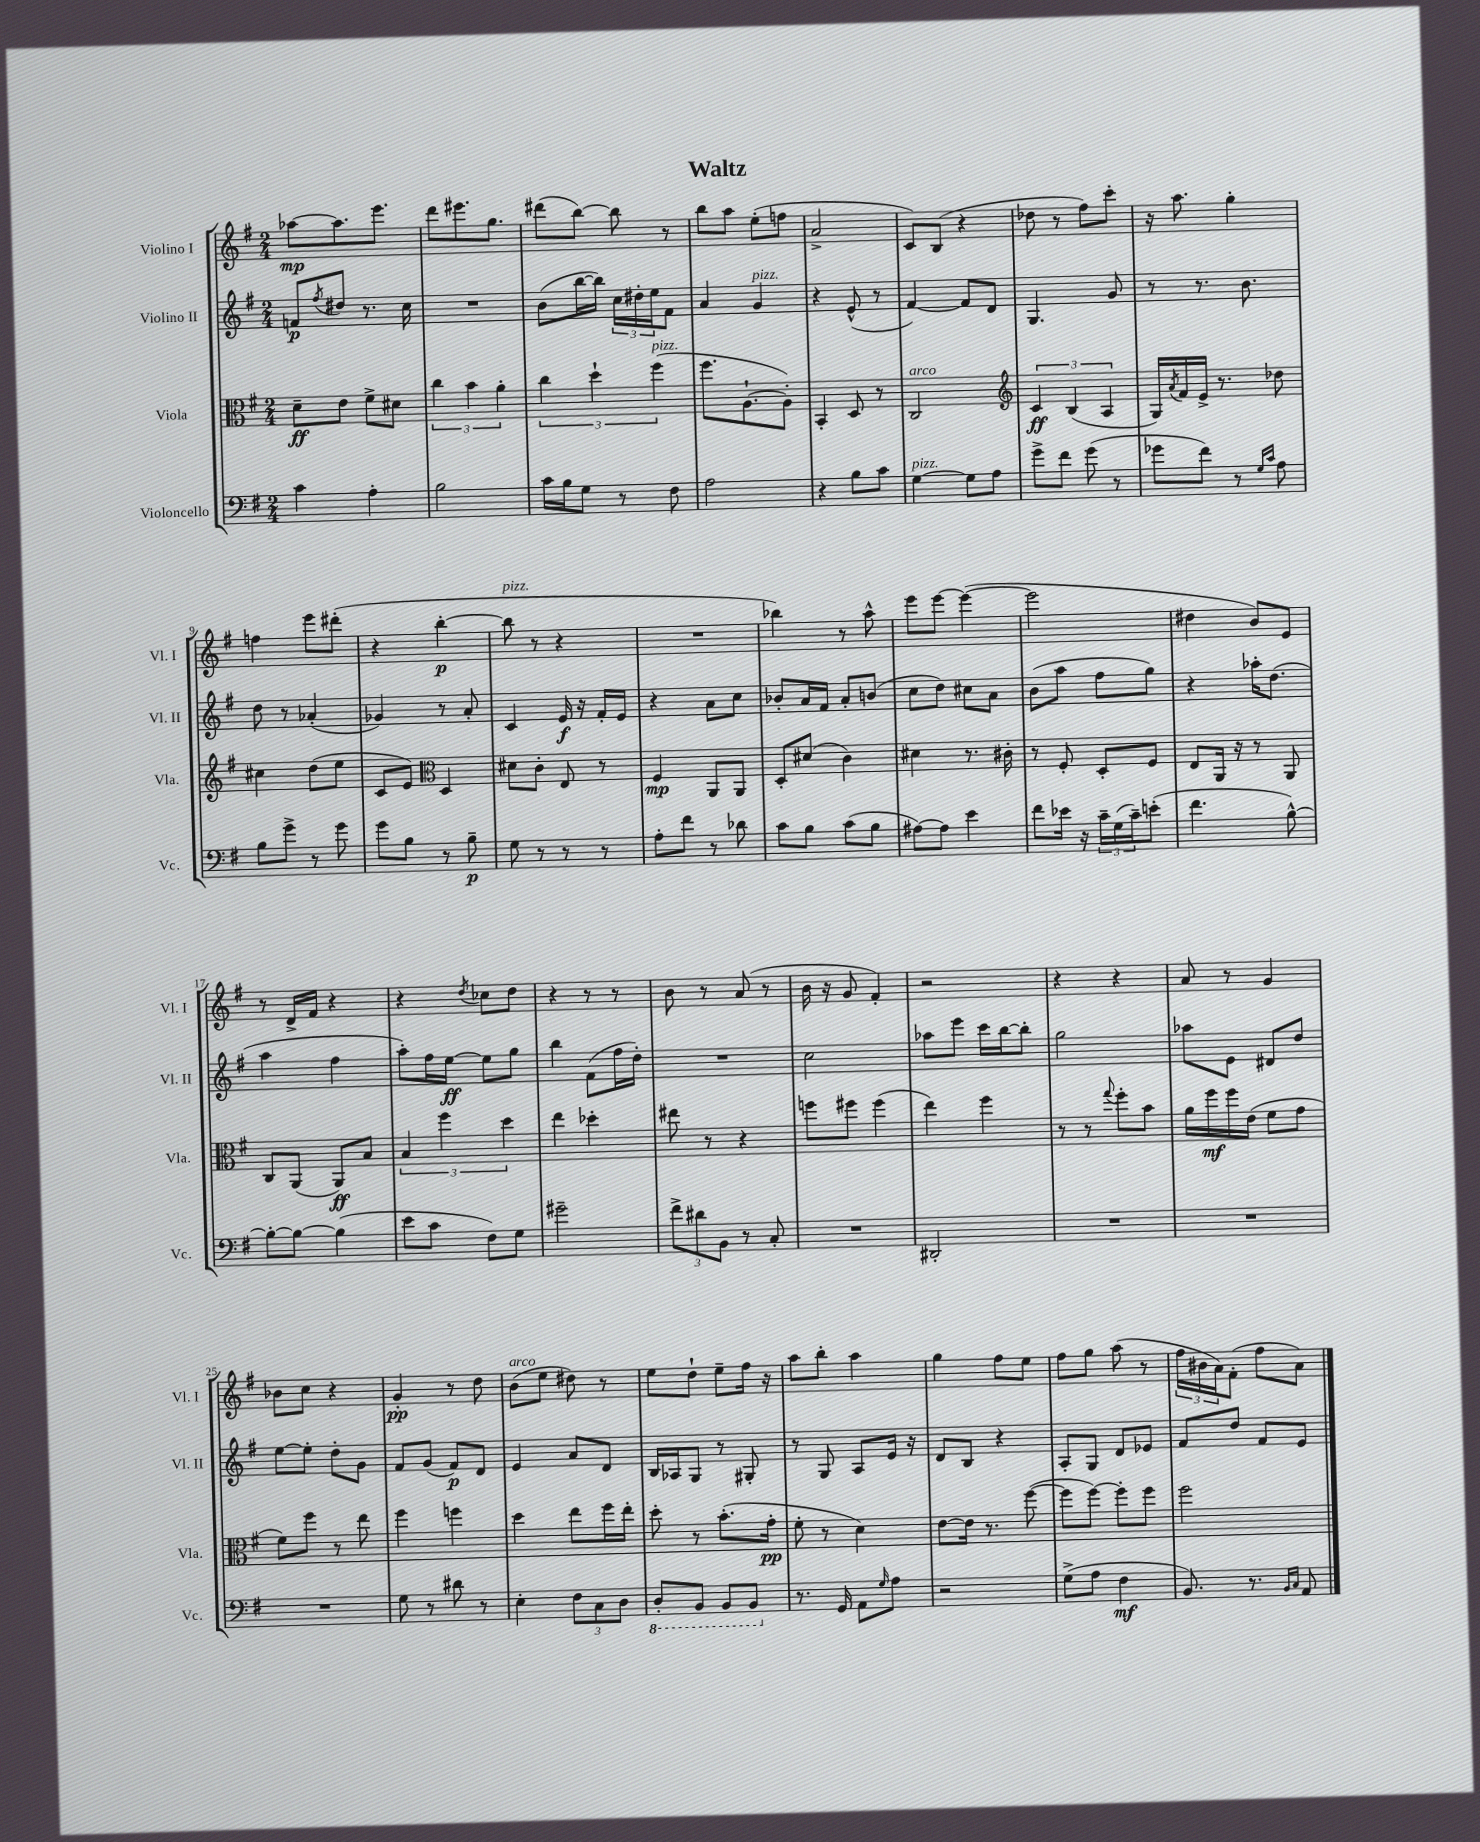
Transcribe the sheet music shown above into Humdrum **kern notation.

**kern	**dynam	**kern	**dynam	**kern	**dynam	**kern	**dynam
*part4	*part4	*part3	*part3	*part2	*part2	*part1	*part1
*staff4	*staff4	*staff3	*staff3	*staff2	*staff2	*staff1	*staff1
*I"Violoncello	*	*I"Viola	*	*I"Violino II	*	*I"Violino I	*
*I'Vc.	*	*I'Vla.	*	*I'Vl. II	*	*I'Vl. I	*
*clefF4	*	*clefC3	*	*clefG2	*	*clefG2	*
*k[f#]	*	*k[f#]	*	*k[f#]	*	*k[f#]	*
*M2/4	*	*M2/4	*	*M2/4	*	*M2/4	*
=1	=1	=1	=1	=1	=1	=1	=1
4c\	.	8d~\L	ff	8fn/L	p	[8aa-X\L	mp
.	.	.	.	8qff#/	.	.	.
.	.	8e\J	.	8dd#X/J	.	8.aa-\]	.
4A'\	.	8f#^\L	.	8.r	.	.	.
.	.	.	.	.	.	8.eee\J	.
.	.	8d#X\J	.	.	.	.	.
.	.	.	.	16cc\	.	.	.
=2	=2	=2	=2	=2	=2	=2	=2
2B\	.	6cc\	.	2r	.	8ddd\L	.
.	.	.	.	.	.	8.eee#X\	.
.	.	6b\	.	.	.	.	.
.	.	.	.	.	.	8.gg\J	.
.	.	6a'\	.	.	.	.	.
=3	=3	=3	=3	=3	=3	=3	=3
16c\LL	.	6cc\	.	(8b\L	.	(8ddd#X\L	.
16B\J	.	.	.	.	.	.	.
8G\J	.	.	.	[16bb\L	.	[8bb\J)	.
.	.	6dd`\	.	.	.	.	.
.	.	.	.	16bb\JJ])	.	.	.
8r	.	.	.	24cc\LL	.	8bb\]	.
.	.	.	.	24dd#X'\	.	.	.
!	!	!LO:TX:a:i:t=pizz.	!	!	!	!	!
.	.	(6ff#\	.	24ee\J	.	.	.
8F#\	.	.	.	8f#\J	.	8r	.
=4	=4	=4	=4	=4	=4	=4	=4
2A\	.	8.ff#\L	.	4a/	.	8bb\L	.
.	.	.	.	.	.	8aa\J	.
.	.	[8.A`\	.	.	.	.	.
!	!	!	!	!LO:TX:a:i:t=pizz.	!	!	!
.	.	.	.	4g/	.	(8ee'\L	.
.	.	8A'\J])	.	.	.	8ffn\J	.
=5	=5	=5	=5	=5	=5	=5	=5
4r	.	4BB'/	.	4r	.	2a^/	.
8B\L	.	8D/	.	(8e^^/	.	.	.
8c\J	.	8r	.	8r	.	.	.
=6	=6	=6	=6	=6	=6	=6	=6
!	!	!LO:TX:a:i:t=arco	!	!	!	!	!
!LO:TX:a:i:t=pizz.	!	!	!	!	!	!	!
[4G\	.	2C/	.	[4f#/)	.	8c/L)	.
.	.	.	.	.	.	(8B/J	.
8G\L]	.	.	.	8f#/L]	.	4r	.
8A\J	.	.	.	8d/J	.	.	.
=7	=7	=7	=7	=7	=7	=7	=7
*	*	*clefG2	*	*	*	*	*
8g^\L	.	6c/	ff	4.G/	.	8dd-X\	.
8f#\J	.	.	.	.	.	8r	.
.	.	(6B/	.	.	.	.	.
(8g\	.	.	.	.	.	8ff#\L)	.
.	.	6A/	.	.	.	.	.
8r	.	.	.	8g/	.	8ccc'\J	.
=8	=8	=8	=8	=8	=8	=8	=8
8g-X\L	.	16G/LL)	.	8r	.	16r	.
.	.	8qa/	.	.	.	.	.
.	.	16f#/	.	.	.	8.aa\	.
8f#\J)	.	16e^/JJ	.	8.r	.	.	.
.	.	8.r	.	.	.	.	.
8r	.	.	.	.	.	4gg'\	.
.	.	.	.	8.b\	.	.	.
16qqG/LL	.	.	.	.	.	.	.
16qqc/JJ	.	.	.	.	.	.	.
8A\	.	8dd-X\	.	.	.	.	.
!!LO:LB:g=z
=9	=9	=9	=9	=9	=9	=9	=9
8B\L	.	4cc#X\	.	8dd\	.	4ffn\	.
8g^\J	.	.	.	8r	.	.	.
8r	.	(8dd\L	.	(4a-X'/	.	8eee\L	.
8g\	.	8ee\J	.	.	.	(8ddd#X'\J	.
=10	=10	=10	=10	=10	=10	=10	=10
8g\L	.	8c/L	.	4g-X/)	.	4r	.
8B\J	.	8e/J)	.	.	.	.	.
*	*	*clefC3	*	*	*	*	*
8r	.	4D/	.	8r	.	[4bb'\	p
8B~\	p	.	.	8a'/	.	.	.
=11	=11	=11	=11	=11	=11	=11	=11
!	!	!	!	!	!	!LO:TX:a:i:t=pizz.	!
8G\	.	8d#X\L	.	4c/	.	8bb\]	.
8r	.	8c'\J	.	.	.	8r	.
8r	.	8E/	.	16e/	f	4r	.
.	.	.	.	16r	.	.	.
8r	.	8r	.	16f#'/LL	.	.	.
.	.	.	.	16e/JJ	.	.	.
=12	=12	=12	=12	=12	=12	=12	=12
8A'\L	.	4F#/	mp	4r	.	2r	.
8f#\J	.	.	.	.	.	.	.
8r	.	8AA/L	.	8a\L	.	.	.
8d-X\	.	8AA/J	.	8cc\J	.	.	.
=13	=13	=13	=13	=13	=13	=13	=13
8c\L	.	8D'/L	.	8b-X'/L	.	4bb-X\)	.
8B\J	.	(8d#X/J	.	16a/L	.	.	.
.	.	.	.	16f#/JJ	.	.	.
(8c\L	.	4c\)	.	8a'/L	.	8r	.
8B\J	.	.	.	(8bn/J	.	8aa^^\	.
=14	=14	=14	=14	=14	=14	=14	=14
[8A#X\L)	.	4d#X\	.	8cc\L	.	8eee\L	.
8A#\J]	.	.	.	8dd\J)	.	[8eee\J	.
4e\	.	8.r	.	8cc#X\L	.	(4eee\_	.
.	.	.	.	8a\J	.	.	.
.	.	16c#X'\	.	.	.	.	.
=15	=15	=15	=15	=15	=15	=15	=15
8f#\L	.	8r	.	(8b\L	.	2eee\]	.
16e-X\Jk	.	8F#'/	.	8aa\J	.	.	.
16r	.	.	.	.	.	.	.
24c~\LL	.	8D'/L	.	8ff#\L	.	.	.
(24G\	.	.	.	.	.	.	.
24c~\J)	.	.	.	.	.	.	.
(8en'\J	.	8F#/J	.	8gg\J)	.	.	.
=16	=16	=16	=16	=16	=16	=16	=16
4.f#\	.	8E/L	.	4r	.	4dd#X\	.
.	.	16AA/Jk	.	.	.	.	.
.	.	16r	.	.	.	.	.
.	.	8r	.	16aa-X'\KL	.	8b/L)	.
.	.	.	.	(8.dd\J	.	.	.
[8B^^\)	.	8AA/	.	.	.	8e/J	.
!!LO:LB:g=z
=17	=17	=17	=17	=17	=17	=17	=17
8B'\L_	.	8C/L	.	4aa\	.	8r	.
8B\J_	.	(8AA/J	.	.	.	16d^/LL	.
.	.	.	.	.	.	16f#/JJ	.
(4B\]	.	8AA/L)	ff	4ff#\	.	4r	.
.	.	8B/J	.	.	.	.	.
=18	=18	=18	=18	=18	=18	=18	=18
8e\L	.	6B/	.	8aa'\L)	.	4r	.
8c\J	.	.	.	16ff#\L	.	.	.
.	.	6ff#\	.	.	.	.	.
.	.	.	.	[16ee\JJ	ff	.	.
.	.	.	.	.	.	8qdd/	.
8F#\L)	.	.	.	8ee\L]	.	8cc-X\L	.
.	.	6dd\	.	.	.	.	.
8G\J	.	.	.	8gg\J	.	8dd\J	.
=19	=19	=19	=19	=19	=19	=19	=19
2g#X~\	.	4ee\	.	4bb\	.	4r	.
.	.	4dd-X'\	.	(8f#\L	.	8r	.
.	.	.	.	16ff#\L	.	8r	.
.	.	.	.	16dd'\JJ)	.	.	.
=20	=20	=20	=20	=20	=20	=20	=20
12f#^\L	.	8ee#X\	.	2r	.	8b\	.
12d#X\	.	.	.	.	.	.	.
.	.	8r	.	.	.	8r	.
12BB\J	.	.	.	.	.	.	.
8r	.	4r	.	.	.	(8a/	.
8C'/	.	.	.	.	.	8r	.
=21	=21	=21	=21	=21	=21	=21	=21
2r	.	8ffn\L	.	2cc\	.	16b\	.
.	.	.	.	.	.	16r	.
.	.	8ff#X\J	.	.	.	8g/	.
.	.	(4ff#\	.	.	.	4f#'/)	.
=22	=22	=22	=22	=22	=22	=22	=22
2DD#X'/	.	4ee\)	.	8aa-X\L	.	2r	.
.	.	.	.	8eee\J	.	.	.
.	.	4ff#\	.	16ccc\LL	.	.	.
.	.	.	.	[16bb\J	.	.	.
.	.	.	.	8bb'\J]	.	.	.
=23	=23	=23	=23	=23	=23	=23	=23
2r	.	8r	.	2gg\	.	4r	.
.	.	8r	.	.	.	.	.
.	.	8qqgg/	.	.	.	.	.
.	.	8ff#'\L	.	.	.	4r	.
.	.	8b\J	.	.	.	.	.
=24	=24	=24	=24	=24	=24	=24	=24
2r	.	16a\LL	.	8aa-X\L	.	8a/	.
.	.	16ff#\	mf	.	.	.	.
.	.	16ff#\	.	8e\J	.	8r	.
.	.	(16e\JJ	.	.	.	.	.
.	.	8f#\L	.	8d#X/L	.	4g/	.
.	.	8g\J	.	8dd/J	.	.	.
!!LO:LB:g=z
=25	=25	=25	=25	=25	=25	=25	=25
2r	.	8f#\L)	.	[8ee\L	.	8b-X\L	.
.	.	8ff#\J	.	8ee'\J]	.	8cc\J	.
.	.	8r	.	8dd'\L	.	4r	.
.	.	8ee\	.	8g\J	.	.	.
=26	=26	=26	=26	=26	=26	=26	=26
8G\	.	4ff#\	.	8f#/L	.	4g'/	pp
8r	.	.	.	(8g/J	.	.	.
8d#X\	.	4ffn\	.	8f#/L)	p	8r	.
8r	.	.	.	8d/J	.	8dd\	.
=27	=27	=27	=27	=27	=27	=27	=27
!	!	!	!	!	!	!LO:TX:a:i:t=arco	!
4E'\	.	4dd\	.	4e/	.	(8b\L	.
.	.	.	.	.	.	8ee\J	.
12F#\L	.	8ee\L	.	8a/L	.	8dd#X\)	.
12C\	.	.	.	.	.	.	.
.	.	16ff#\L	.	8d/J	.	8r	.
12D\J	.	.	.	.	.	.	.
.	.	16ee'\JJ	.	.	.	.	.
=28	=28	=28	=28	=28	=28	=28	=28
*8ba	*	*	*	*	*	*	*
8DD'/L	.	8dd'\	.	16B/LL	.	8ee\L	.
.	.	.	.	16A-X/J	.	.	.
8BBB/J	.	8r	.	8G/J	.	8dd`\J	.
8BBB/L	.	(8.b'\L	.	8r	.	8ee~\L	.
8BBB/J	.	.	.	8G#X'/	.	16ff#\Jk	.
.	.	16g'\Jk	pp	.	.	16r	.
=29	=29	=29	=29	=29	=29	=29	=29
*X8ba	*	*	*	*	*	*	*
8.r	.	8f#'\	.	8r	.	8aa\L	.
.	.	8r	.	8G/	.	8bb'\J	.
16GG/	.	.	.	.	.	.	.
8AA\L	.	4d\)	.	8A/L	.	4aa\	.
16qqG/	.	.	.	.	.	.	.
8A\J	.	.	.	16e/Jk	.	.	.
.	.	.	.	16r	.	.	.
=30	=30	=30	=30	=30	=30	=30	=30
2r	.	[8e\L	.	8d/L	.	4gg\	.
.	.	16e\Jk]	.	8B/J	.	.	.
.	.	8.r	.	.	.	.	.
.	.	.	.	4r	.	8ff#\L	.
.	.	([8ff#\	.	.	.	8ee\J	.
=31	=31	=31	=31	=31	=31	=31	=31
(8G^\L	.	8ff#\L]	.	8A'/L	.	8ff#\L	.
8A\J	.	[8ff#\J)	.	8G/J	.	8gg\J	.
4F#\	mf	8ff#'\L]	.	8d/L	.	(8aa\	.
.	.	8ff#\J	.	8e-X/J	.	8r	.
=32	=32	=32	=32	=32	=32	=32	=32
8.BB/)	.	2ff#\	.	8f#/L	.	24ff#\LL	.
.	.	.	.	.	.	24b#X\	.
.	.	.	.	.	.	24a\J)	.
.	.	.	.	8dd/J	.	(8f#'\J	.
8.r	.	.	.	.	.	.	.
.	.	.	.	8f#/L	.	8ff#\L	.
16qqBB/LL	.	.	.	.	.	.	.
16qqC/JJ	.	.	.	.	.	.	.
8AA/	.	.	.	8e/J	.	8a\J)	.
==	==	==	==	==	==	==	==
*-	*-	*-	*-	*-	*-	*-	*-
